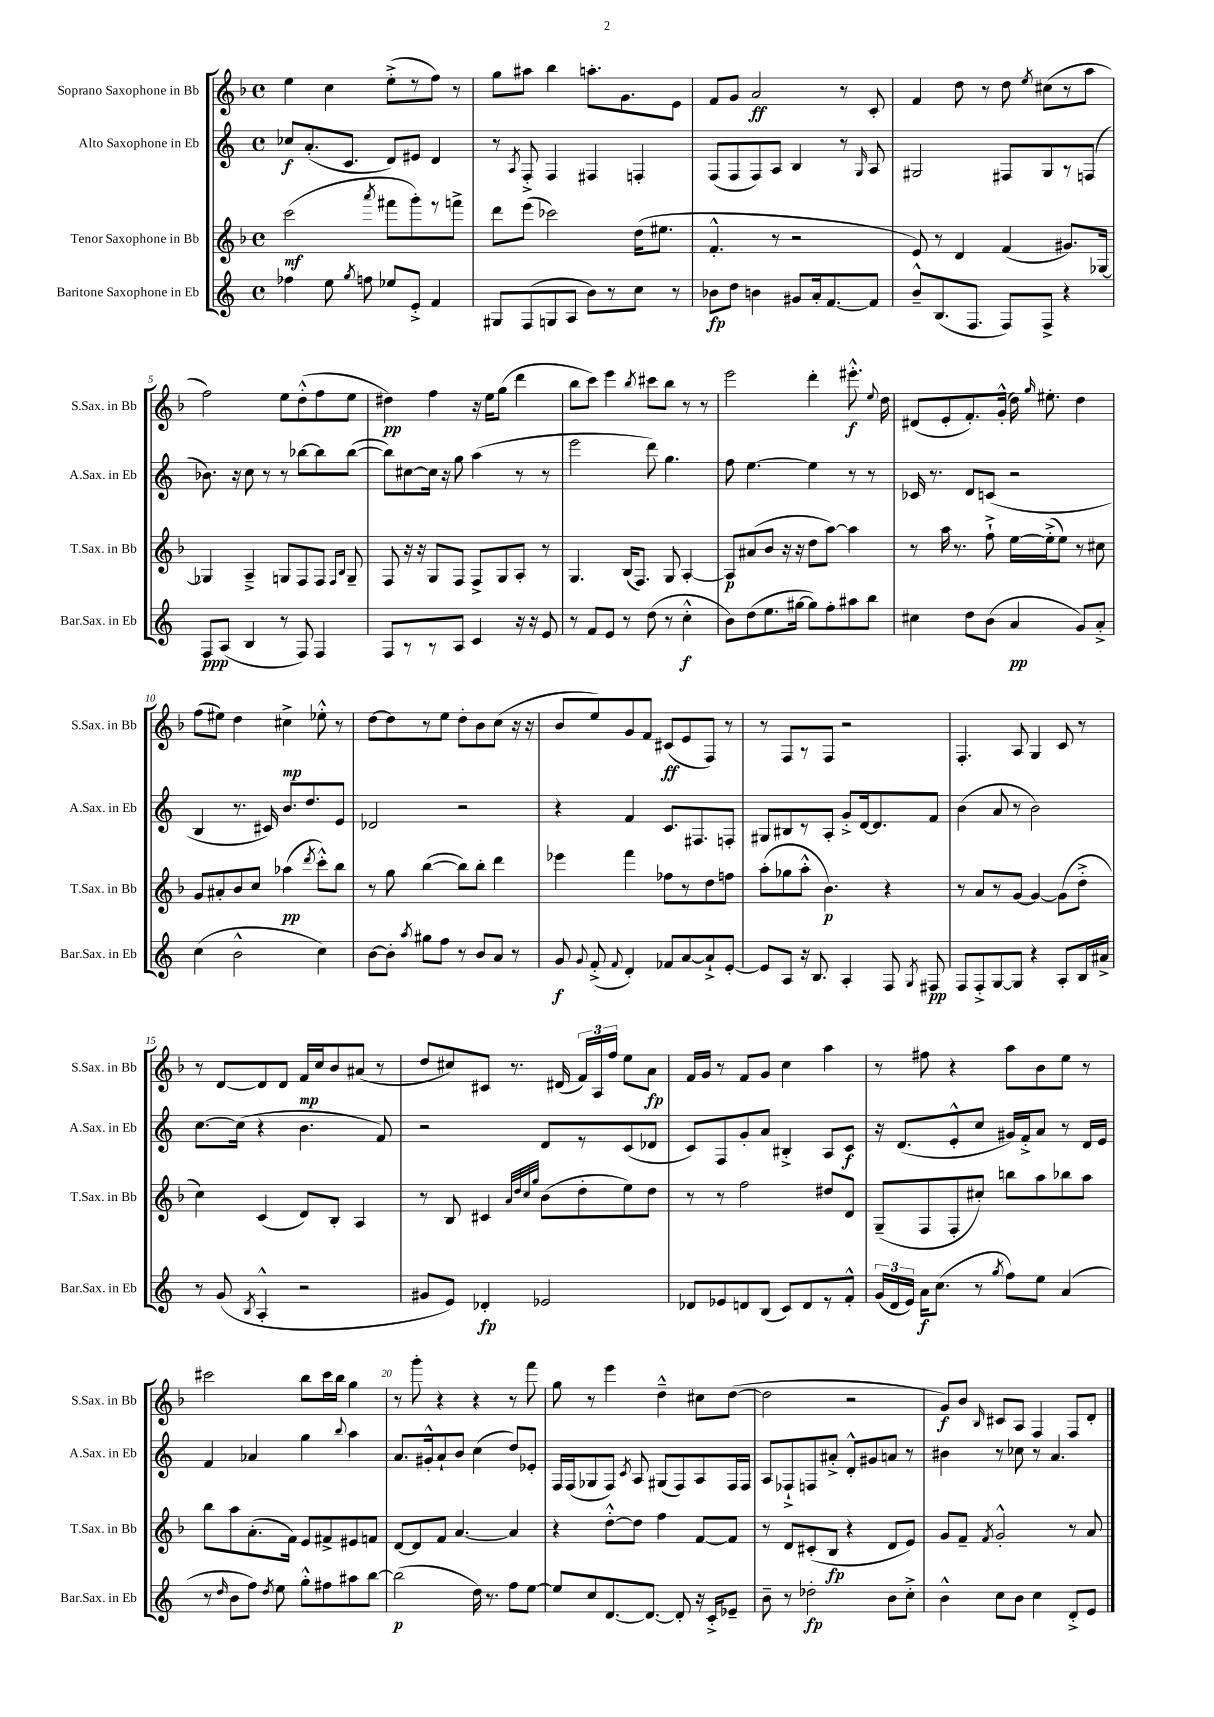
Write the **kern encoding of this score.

**kern	**dynam	**kern	**dynam	**kern	**dynam	**kern	**dynam
*part4	*part4	*part3	*part3	*part2	*part2	*part1	*part1
*staff4	*staff4	*staff3	*staff3	*staff2	*staff2	*staff1	*staff1
*I"Baritone Saxophone in Eb	*	*I"Tenor Saxophone in Bb	*	*I"Alto Saxophone in Eb	*	*I"Soprano Saxophone in Bb	*
*I'Bar.Sax. in Eb	*	*I'T.Sax. in Bb	*	*I'A.Sax. in Eb	*	*I'S.Sax. in Bb	*
*clefG2	*	*clefG2	*	*clefG2	*	*clefG2	*
*k[]	*	*k[b-]	*	*k[]	*	*k[b-]	*
*M4/4	*	*M4/4	*	*M4/4	*	*M4/4	*
*met(c)	*	*met(c)	*	*met(c)	*	*met(c)	*
=1	=1	=1	=1	=1	=1	=1	=1
4ff-X\	.	(2ccc\	mf	8cc-X/L	f	4ee\	.
.	.	.	.	(8.a'/	.	.	.
8ee\	.	.	.	.	.	4cc\	.
.	.	.	.	8.c/J	.	.	.
8qgg/	.	.	.	.	.	.	.
8ffn\	.	.	.	.	.	.	.
.	.	8qaaa/	.	.	.	.	.
8ee-X/L	.	8fff#X\L	.	8d/L)	.	(8ee'^\L	.
8e'^/J	.	8ggg'\)	.	8e#X/J	.	8r	.
4f/	.	8r	.	4d/	.	8ff\J)	.
.	.	8fffn^\J	.	.	.	8r	.
=2	=2	=2	=2	=2	=2	=2	=2
8G#X/L	.	8ddd\L	.	8r	.	8gg\L	.
.	.	.	.	8qA/	.	.	.
(8F/	.	(8eee\J	.	8F'^/	.	8aa#X\J	.
8Gn/	.	2ccc-X\)	.	4F/	.	4bb-\	.
8A/J	.	.	.	.	.	.	.
8b\L)	.	.	.	4F#X/	.	8.aan'\L	.
8r	.	.	.	.	.	.	.
.	.	.	.	.	.	8.g\	.
8cc\J	.	(16dd\KL	.	4Fn'/	.	.	.
.	.	8.ee#X\J	.	.	.	.	.
8r	.	.	.	.	.	8e\J	.
=3	=3	=3	=3	=3	=3	=3	=3
8b-X\L	fp	4.f'^^/	.	(8F/L	.	8f/L	.
8dd\J	.	.	.	8F/	.	8g/J	.
4bn\	.	.	.	8F/)	.	2a/	ff
.	.	8r	.	8A/J	.	.	.
8g#X/L	.	2r	.	4B/	.	.	.
16a'/k	.	.	.	.	.	.	.
[8.f/	.	.	.	.	.	.	.
.	.	.	.	8r	.	8r	.
.	.	.	.	16qqG/	.	.	.
8f/J]	.	.	.	8A/	.	8c'/	.
=4	=4	=4	=4	=4	=4	=4	=4
8b~^^/L	.	8e/)	.	2G#X/	.	4f/	.
(8.B/	.	8r	.	.	.	.	.
.	.	4d/	.	.	.	8dd\	.
8.F/J	.	.	.	.	.	.	.
.	.	.	.	.	.	8r	.
8F/L)	.	(4f/	.	8F#X/L	.	8dd\	.
.	.	.	.	.	.	8qee/	.
8F^/J	.	.	.	8G#/	.	(8cc#X\L	.
4r	.	8.g#X/L)	.	8r	.	8r	.
.	.	.	.	(8Fn/J	.	8aa\J	.
.	.	[16G-X/Jk	.	.	.	.	.
!!LO:LB:g=z
=5	=5	=5	=5	=5	=5	=5	=5
8F/L	ppp	4G-X/]	.	8.b-X\)	.	2ff\)	.
(8A/J	.	.	.	.	.	.	.
.	.	.	.	16r	.	.	.
4B/	.	4A~^/	.	8cc\	.	.	.
.	.	.	.	8r	.	.	.
8r	.	8Gn/L	.	8r	.	8ee\L	.
8F/)	.	8F/	.	[8bb-X\L	.	(8dd'^^\	.
4F/	.	8F/J	.	8bb-\]	.	8ff\	.
.	.	16qqF/LL	.	.	.	.	.
.	.	16qqB-/JJ	.	.	.	.	.
.	.	8G~/	.	([8bb-\J	.	8ee\J	.
=6	=6	=6	=6	=6	=6	=6	=6
8F/L	.	8F/	.	8bb-\L])	.	4dd#X\)	pp
8r	.	16r	.	[8cc#X\	.	.	.
.	.	16r	.	.	.	.	.
8r	.	8G/L	.	16cc#\Jk]	.	4ff\	.
.	.	.	.	16r	.	.	.
8A/J	.	8F/J	.	8gg\	.	.	.
4c/	.	8F^/L	.	(4aa\	.	16r	.
.	.	.	.	.	.	16ee\KL	.
.	.	8G/	.	.	.	(8gg\J	.
16r	.	8A'/J	.	8r	.	4ddd\	.
16r	.	.	.	.	.	.	.
8e/	.	8r	.	8r	.	.	.
=7	=7	=7	=7	=7	=7	=7	=7
8r	.	4.G/	.	2eee\	.	8bb-\L	.
8f/L	.	.	.	.	.	8ccc\J)	.
8e/J	.	.	.	.	.	4eee\	.
8r	.	(16B-/KL	.	.	.	.	.
.	.	8.F/J)	.	.	.	.	.
.	.	.	.	.	.	8qbb-/	.
(8dd\	.	.	.	8ddd\)	.	8ccc#X\L	.
8r	.	8G/	.	4.gg\	.	8bb-\J	.
4cc'^^\	f	[4A'/	.	.	.	8r	.
.	.	.	.	.	.	8r	.
=8	=8	=8	=8	=8	=8	=8	=8
8b\L)	.	8A/L]	p	8ff\	.	2eee\	.
(8dd\	.	(8a#X/	.	[4.ee\	.	.	.
8.ee\	.	8b-/J	.	.	.	.	.
.	.	16r	.	.	.	.	.
[16gg#X\Jk	.	16r	.	.	.	.	.
8gg#\L])	.	8dd\L	.	4ee\]	.	4ddd'\	.
8ff'\	.	[8aa\J)	.	.	.	.	.
8aa#X\	.	4aa\]	.	8r	.	8.eee#X'^^\	f
8bb\J	.	.	.	8r	.	.	.
.	.	.	.	.	.	8qqee/	.
.	.	.	.	.	.	16dd\	.
=9	=9	=9	=9	=9	=9	=9	=9
4cc#X\	.	8r	.	16c-X/	.	(8d#X/L	.
.	.	.	.	8.r	.	.	.
.	.	16aa\	.	.	.	8e'/	.
.	.	8.r	.	.	.	.	.
8dd\L	.	.	.	8d/L	.	8.f'/)	.
(8b\J	.	8ff`^\	.	(8cn/J	.	.	.
.	.	.	.	.	.	(16g'^^/Jk	.
4a/	pp	[16ee\LL	.	2r	.	16dd\)	.
.	.	.	.	.	.	16qqgg/	.
.	.	(16ee'^\J]	.	.	.	8.ee#X'\	.
.	.	8ee\J)	.	.	.	.	.
8g/L)	.	8r	.	.	.	4dd\	.
8a'^/J	.	8cc#X\	.	.	.	.	.
!!LO:LB:g=z
=10	=10	=10	=10	=10	=10	=10	=10
(4cc\	.	8g/L	.	4B/	.	(8ff\L	.
.	.	8a#X'/	.	.	.	8ee#X\J)	.
2b^^\	.	8b-/	.	8.r	.	4dd\	.
.	.	8cc/J	.	.	.	.	.
.	.	.	.	16c#X/)	.	.	.
.	.	(4aa-X\	pp	8.b/L	.	4cc#X^\	mp
.	.	.	.	8.dd/	.	.	.
.	.	8qddd/	.	.	.	.	.
4cc\)	.	8ccc'^^\L)	.	.	.	8ee-X'^^\	.
.	.	8bb-\J	.	8e/J	.	8r	.
=11	=11	=11	=11	=11	=11	=11	=11
[8b\L	.	8r	.	2d-X/	.	[8dd\L	.
8b'\J]	.	8gg\	.	.	.	8dd\]	.
8qaa/	.	.	.	.	.	.	.
8gg#X\L	.	([4bb-\	.	.	.	8r	.
8ff\J	.	.	.	.	.	8ee\J	.
8r	.	8bb-\L])	.	2r	.	8dd'\L	.
8b/L	.	8bb-'\J	.	.	.	8b-\	.
8a/J	.	4ddd\	.	.	.	(8cc\J	.
8r	.	.	.	.	.	16r	.
.	.	.	.	.	.	16r	.
=12	=12	=12	=12	=12	=12	=12	=12
8g/	f	4eee-X\	.	4r	.	8b-/L	.
8qqg/	.	.	.	.	.	.	.
(8f'^/	.	.	.	.	.	8ee/)	.
8qqf/	.	.	.	.	.	.	.
4d'/)	.	4fff\	.	4f/	.	8g/	.
.	.	.	.	.	.	8f/J	.
8f-X/L	.	8ff-X\L	.	8.c/L	.	(8c#X/L	ff
[8a/	.	8r	.	.	.	8e/	.
.	.	.	.	8.F#X/	.	.	.
8a`^/]	.	8dd\	.	.	.	8F/J)	.
[8e'/J	.	8ffn\J	.	8Fn'/J	.	8r	.
=13	=13	=13	=13	=13	=13	=13	=13
8e/L]	.	(8aa'\L	.	8G#X/L	.	8r	.
8A/J	.	8gg-X\	.	8B#X/	.	8F/L	.
16r	.	8aa'^^\J	.	8r	.	8r	.
8.B/	.	.	.	.	.	.	.
.	.	4.b-\)	p	8A'/J	.	8F/J	.
4A'/	.	.	.	8g'^/L	.	2r	.
.	.	.	.	[16d/k	.	.	.
.	.	.	.	8.d/]	.	.	.
8F/	.	4r	.	.	.	.	.
8qG/	.	.	.	.	.	.	.
8F#X/	pp	.	.	8f/J	.	.	.
=14	=14	=14	=14	=14	=14	=14	=14
8F/L	.	8r	.	(4b\	.	4.F'/	.
8F'^/	.	8a/L	.	.	.	.	.
[8G/	.	8r	.	8a/	.	.	.
8G/J]	.	[8g/J	.	8r	.	8A/	.
4r	.	4g/_	.	2b\)	.	4G/	.
8A'/L	.	(8g\L]	.	.	.	8c/	.
16B/L	.	8dd'^\J	.	.	.	8r	.
16a#X^/JJ	.	.	.	.	.	.	.
!!LO:LB:g=z
=15	=15	=15	=15	=15	=15	=15	=15
8r	.	4cc\)	.	[8.cc\L	.	8r	.
(8g/	.	.	.	.	.	[8d/L	.
.	.	.	.	(16cc\Jk]	.	.	.
8qB/	.	.	.	.	.	.	.
4A'^^/	.	(4c/	.	4r	.	8d/]	.
.	.	.	.	.	.	8d/J	.
2r	.	8d/L)	.	4.b\	.	16f/LL	mp
.	.	.	.	.	.	16cc/J	.
.	.	8B-'/J	.	.	.	8b-/	.
.	.	4A/	.	.	.	(8a#X/J	.
.	.	.	.	8f/)	.	8r	.
=16	=16	=16	=16	=16	=16	=16	=16
8g#X/L	.	8r	.	2r	.	8dd/L	.
8e/J)	.	8B-/	.	.	.	8cc#X/)	.
4d-X'/	fp	4c#X/	.	.	.	8c#X/J	.
.	.	.	.	.	.	8.r	.
.	.	32qqa/LLL	.	.	.	.	.
.	.	32qqdd/	.	.	.	.	.
.	.	32qqcc/	.	.	.	.	.
.	.	32qqgg/JJJ	.	.	.	.	.
2e-X/	.	(8b-\L	.	8d/L	.	.	.
.	.	.	.	.	.	(16d#X/	.
.	.	8dd'\	.	8r	.	24f/LL)	.
.	.	.	.	.	.	24A/	.
.	.	.	.	.	.	24ff/JJ	.
.	.	8ee\)	.	(8c/	.	8ee\L	.
.	.	8dd\J	.	8d-X/J	.	8a\J	fp
=17	=17	=17	=17	=17	=17	=17	=17
8d-X/L	.	8r	.	8c/L)	.	16f/LL	.
.	.	.	.	.	.	16g/JJ	.
8e-X/	.	8r	.	8F/	.	8r	.
8dn/	.	2ff\	.	8g'/	.	8f/L	.
(8B/J	.	.	.	8a/J	.	8g/J	.
8c/L)	.	.	.	4B#X'^/	.	4cc\	.
8d/	.	.	.	.	.	.	.
8r	.	8dd#X/L	.	8A/L	.	4aa\	.
8f'^^/J	.	8d/J	.	8c/J	f	.	.
=18	=18	=18	=18	=18	=18	=18	=18
(24g/LL	.	(8G~/L	.	16r	.	8r	.
24d/	.	.	.	.	.	.	.
.	.	.	.	(8.d/L	.	.	.
24e/JJ)	.	.	.	.	.	.	.
16a\KL	f	8F/	.	.	.	8ff#X\	.
(8.cc\J	.	.	.	.	.	.	.
.	.	8F'/	.	8e'^^/	.	4r	.
8r	.	8cc#X'/J)	.	8cc/J	.	.	.
8qgg/	.	.	.	.	.	.	.
8ff\L)	.	8bbn\L	.	16g#X/LL)	.	8aa\L	.
.	.	.	.	16f'^/J	.	.	.
8ee\J	.	8aa\	.	8a/J	.	8b-\	.
(4a/	.	8bb-X\	.	8r	.	8ee\J	.
.	.	8aa\J	.	16d/LL	.	8r	.
.	.	.	.	16e/JJ	.	.	.
!!LO:LB:g=z
=19	=19	=19	=19	=19	=19	=19	=19
8r	.	8bb-\L	.	4f/	.	2ccc#X\	.
16qqdd/	.	.	.	.	.	.	.
8b\L	.	8aa\	.	.	.	.	.
8ff\J)	.	(8.a'\	.	4a-X/	.	.	.
8qdd/	.	.	.	.	.	.	.
8ee\	.	.	.	.	.	.	.
.	.	16f\Jk)	.	.	.	.	.
8gg'^^\L	.	8e/L	.	4gg\	.	8bb-\L	.
8ff#X\	.	8f#X^/	.	.	.	16ccc#\L	.
.	.	.	.	.	.	16bb-\JJ	.
.	.	.	.	8qqbb/	.	.	.
8aa#X\	.	8e#X/	.	4aa\	.	4gg\	.
[8bb\J	.	8fn/J	.	.	.	.	.
=20	=20	=20	=20	=20	=20	=20	=20
(2bb\]	p	[8d/L	.	8.a/L	.	8r	.
.	.	8d/]	.	.	.	8ggg'\	.
.	.	.	.	16g#X'^^/k	.	.	.
.	.	8f/J	.	8a`/	.	4r	.
.	.	[4.a/	.	8b/J	.	.	.
16dd\)	.	.	.	(4cc\	.	4r	.
8.r	.	.	.	.	.	.	.
8ff\L	.	4a/]	.	8dd/L)	.	8r	.
[8ee\J	.	.	.	8e-X'/J	.	8fff\	.
=21	=21	=21	=21	=21	=21	=21	=21
8ee/L]	.	4r	.	16F/LL	.	8gg\	.
.	.	.	.	(16F/J	.	.	.
8cc/	.	.	.	8G-X/	.	8r	.
[8.d/	.	[8dd'^^\L	.	8F/J)	.	4eee\	.
.	.	.	.	8qc/	.	.	.
.	.	8dd\J]	.	8A/	.	.	.
8.d/J_	.	.	.	.	.	.	.
.	.	4ff\	.	(8G#X/L	.	4dd~^^\	.
8d'/]	.	.	.	8F/)	.	.	.
16r	.	[8f/L	.	8A/	.	8cc#X\L	.
16c'^/KL	.	.	.	.	.	.	.
8e-X~/J	.	8f/J]	.	16F/L	.	([8dd\J	.
.	.	.	.	16F/JJ	.	.	.
=22	=22	=22	=22	=22	=22	=22	=22
8b~\	.	8r	.	8A/L	.	2dd\]	.
8r	.	8d/L	.	8F-X`^/	.	.	.
2dd-X'\	fp	(8c#X'/	.	8Fn/	.	.	.
.	.	8B-/J	fp	8a#X'^/J	.	.	.
.	.	4r	.	8d'^^/L	.	2r	.
.	.	.	.	8g#X/	.	.	.
8b\L	.	8d/L	.	8an/J	.	.	.
8cc'^\J	.	8e/J)	.	8r	.	.	.
=23	=23	=23	=23	=23	=23	=23	=23
4b^^\	.	8g/L	.	4b#X\	.	8g/L)	f
.	.	8f~/J	.	.	.	8b-/J	.
.	.	8qf/	.	.	.	16qqB-/	.
8cc\L	.	2g'^^/	.	8r	.	8c#X/L	.
8b\J	.	.	.	8cc-X\	.	8A/J	.
4cc\	.	.	.	8r	.	4F/	.
.	.	.	.	4.a/	.	.	.
8d'^/L	.	8r	.	.	.	8F/L	.
8e/J	.	8a/	.	.	.	8d'/J	.
==	==	==	==	==	==	==	==
*-	*-	*-	*-	*-	*-	*-	*-
